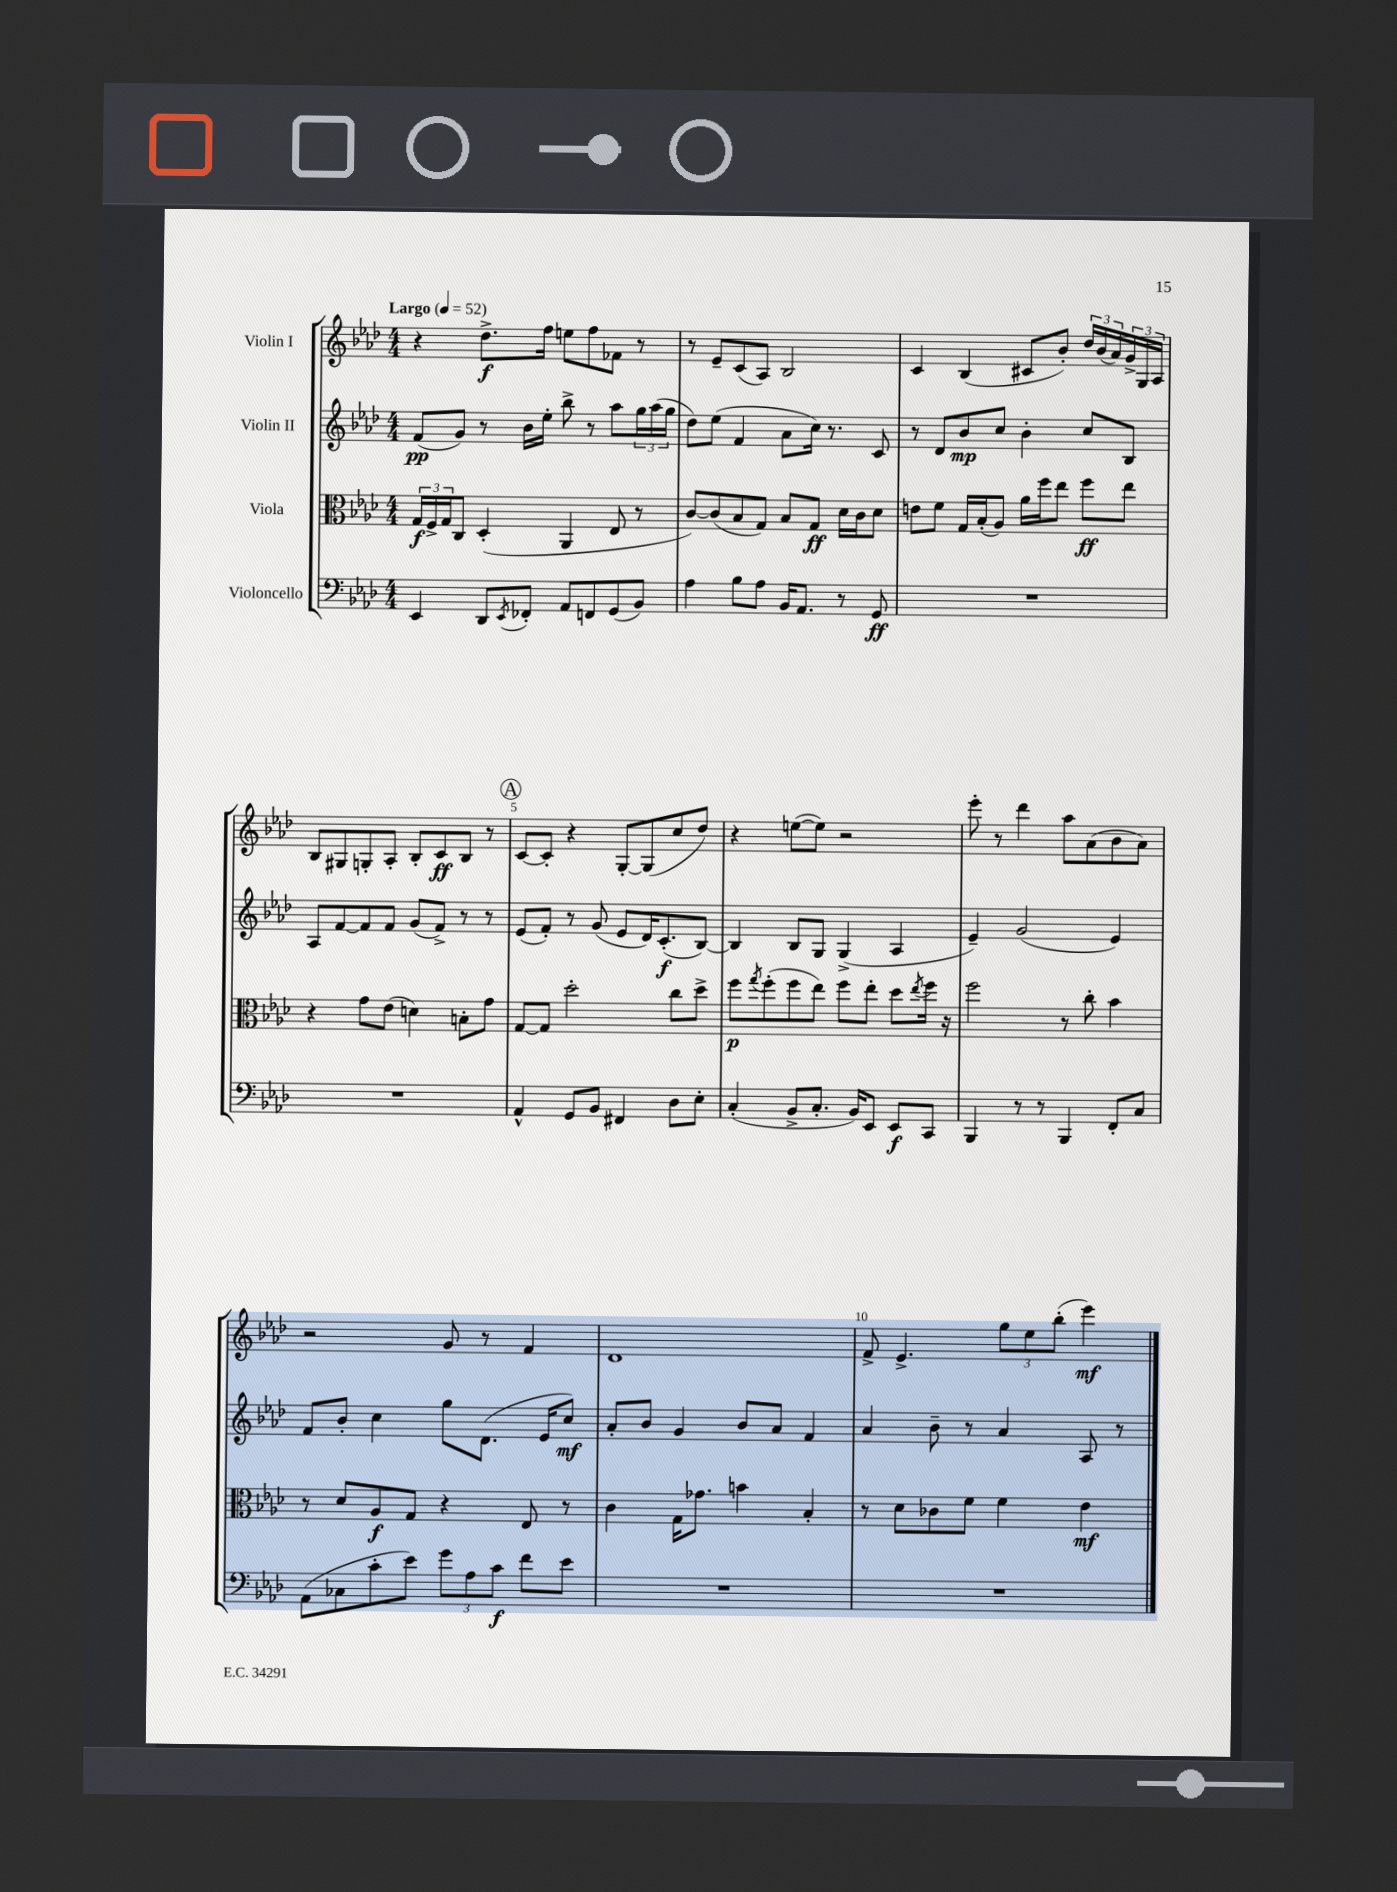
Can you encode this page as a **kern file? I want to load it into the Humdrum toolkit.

**kern	**kern	**kern	**kern
*staff4	*staff3	*staff2	*staff1
*clefF4	*clefC3	*clefG2	*clefG2
*k[b-e-a-d-]	*k[b-e-a-d-]	*k[b-e-a-d-]	*k[b-e-a-d-]
*M4/4	*M4/4	*M4/4	*M4/4
*MM52	*MM52	*MM52	*MM52
4EE-	24G	(8f	4r
.	24F^	.	.
.	24G	.	.
.	8C	8g)	.
8DD-	(4D-'	8r	8.dd-^
8qEE-	.	.	.
8FF-'	.	16b-	.
.	.	16ee-'	16ff
8AA-	4AA-	8bb-^	8ee
8FF	.	8r	8ff
(8GG	8E-	8aa-	8f-
8BB-)	8r	24gg	8r
.	.	(24aa-	.
.	.	24gg	.
=	=	=	=
4A-	[8c)	8dd-)	8r
.	(8c]	(8ee-	8e-~
8B-	8B-	4f	(8c
8A-	8G)	.	8A-)
16BB-	8B-	8a-	2B-
8.AA-	.	.	.
.	8G	16cc)	.
.	.	8.r	.
8r	16d-	.	.
.	16c	.	.
8GG	8d-	8c	.
=	=	=	=
1r	8e	8r	4c
.	8f	8d-	.
.	16G	8b-	(4B-
.	(16B-'	.	.
.	8A-)	8cc	.
.	16a-	4b-'	8c#
.	16ff	.	.
.	8ee-	.	8b-')
.	8ff	8cc	24dd-
.	.	.	(24b-
.	.	.	24a-)
.	8ee-	8B-	24g^
.	.	.	24G
.	.	.	24A-
=	=	=	=
1r	4r	8A-	8B-
.	.	[8f	8G#
.	8g	8f]	8G'
.	(8e-	8f	8A-'
.	4d)	(8g	8B-'
.	.	8f^)	8c
.	8B'	8r	8B-
.	8g	8r	8r
=	=	=	=
4AA-^^	[8G	(8e-	[8c
.	8G]	8f')	8c']
8GG	2dd-'	8r	4r
8BB-	.	(8g	.
4FF#	.	8e-	[8G'
.	.	16d-)	(8G]
.	.	(8.c'	.
8D-	8cc	.	8cc
8E-'	8dd-^	[8B-)	8dd-)
=	=	=	=
(4C'	8ff	4B-]	4r
.	8qgg	.	.
.	(8ff'	.	.
8BB-^	8ff	8B-	([8ee
8.C'	8ee-)	8G	8ee])
.	8ff	(4G^	2r
16BB-)	.	.	.
8EE-	8ee-'	.	.
8EE-	8dd-	4A-	.
.	8qee-	.	.
8CC	16ff	.	.
.	16r	.	.
=	=	=	=
4BBB-	2ff	4e-~)	8eee-'
.	.	.	8r
8r	.	(2g	4ddd-
8r	.	.	.
4BBB-	8r	.	8aa-
.	8cc'	.	(8a-
8FF'	4b-	4e-)	8b-
8C	.	.	8a-)
=	=	=	=
(8AA-	8r	8f	2r
8C-	8d-	8b-'	.
8c'	8A-	4cc	.
8e-)	8G	.	.
12g	4r	8gg	8g
12A-	.	.	.
.	.	(8.d-	8r
12c	.	.	.
8f	8E-	.	4f
.	.	16e-	.
8e-	8r	8cc)	.
=	=	=	=
1r	4c	8a-'	1d-
.	.	8b-	.
.	16G	4g	.
.	8.g-	.	.
.	4b	8b-	.
.	.	8a-	.
.	4B-'	4f	.
=	=	=	=
1r	8r	4a-	8f^
.	8d-	.	4.e-^
.	8c-	8b-~	.
.	8f	8r	.
.	4f	4a-	12gg
.	.	.	12ee-
.	.	.	(12bb-'
.	4e-	8A-	4eee-)
.	.	8r	.
==	==	==	==
*-	*-	*-	*-
